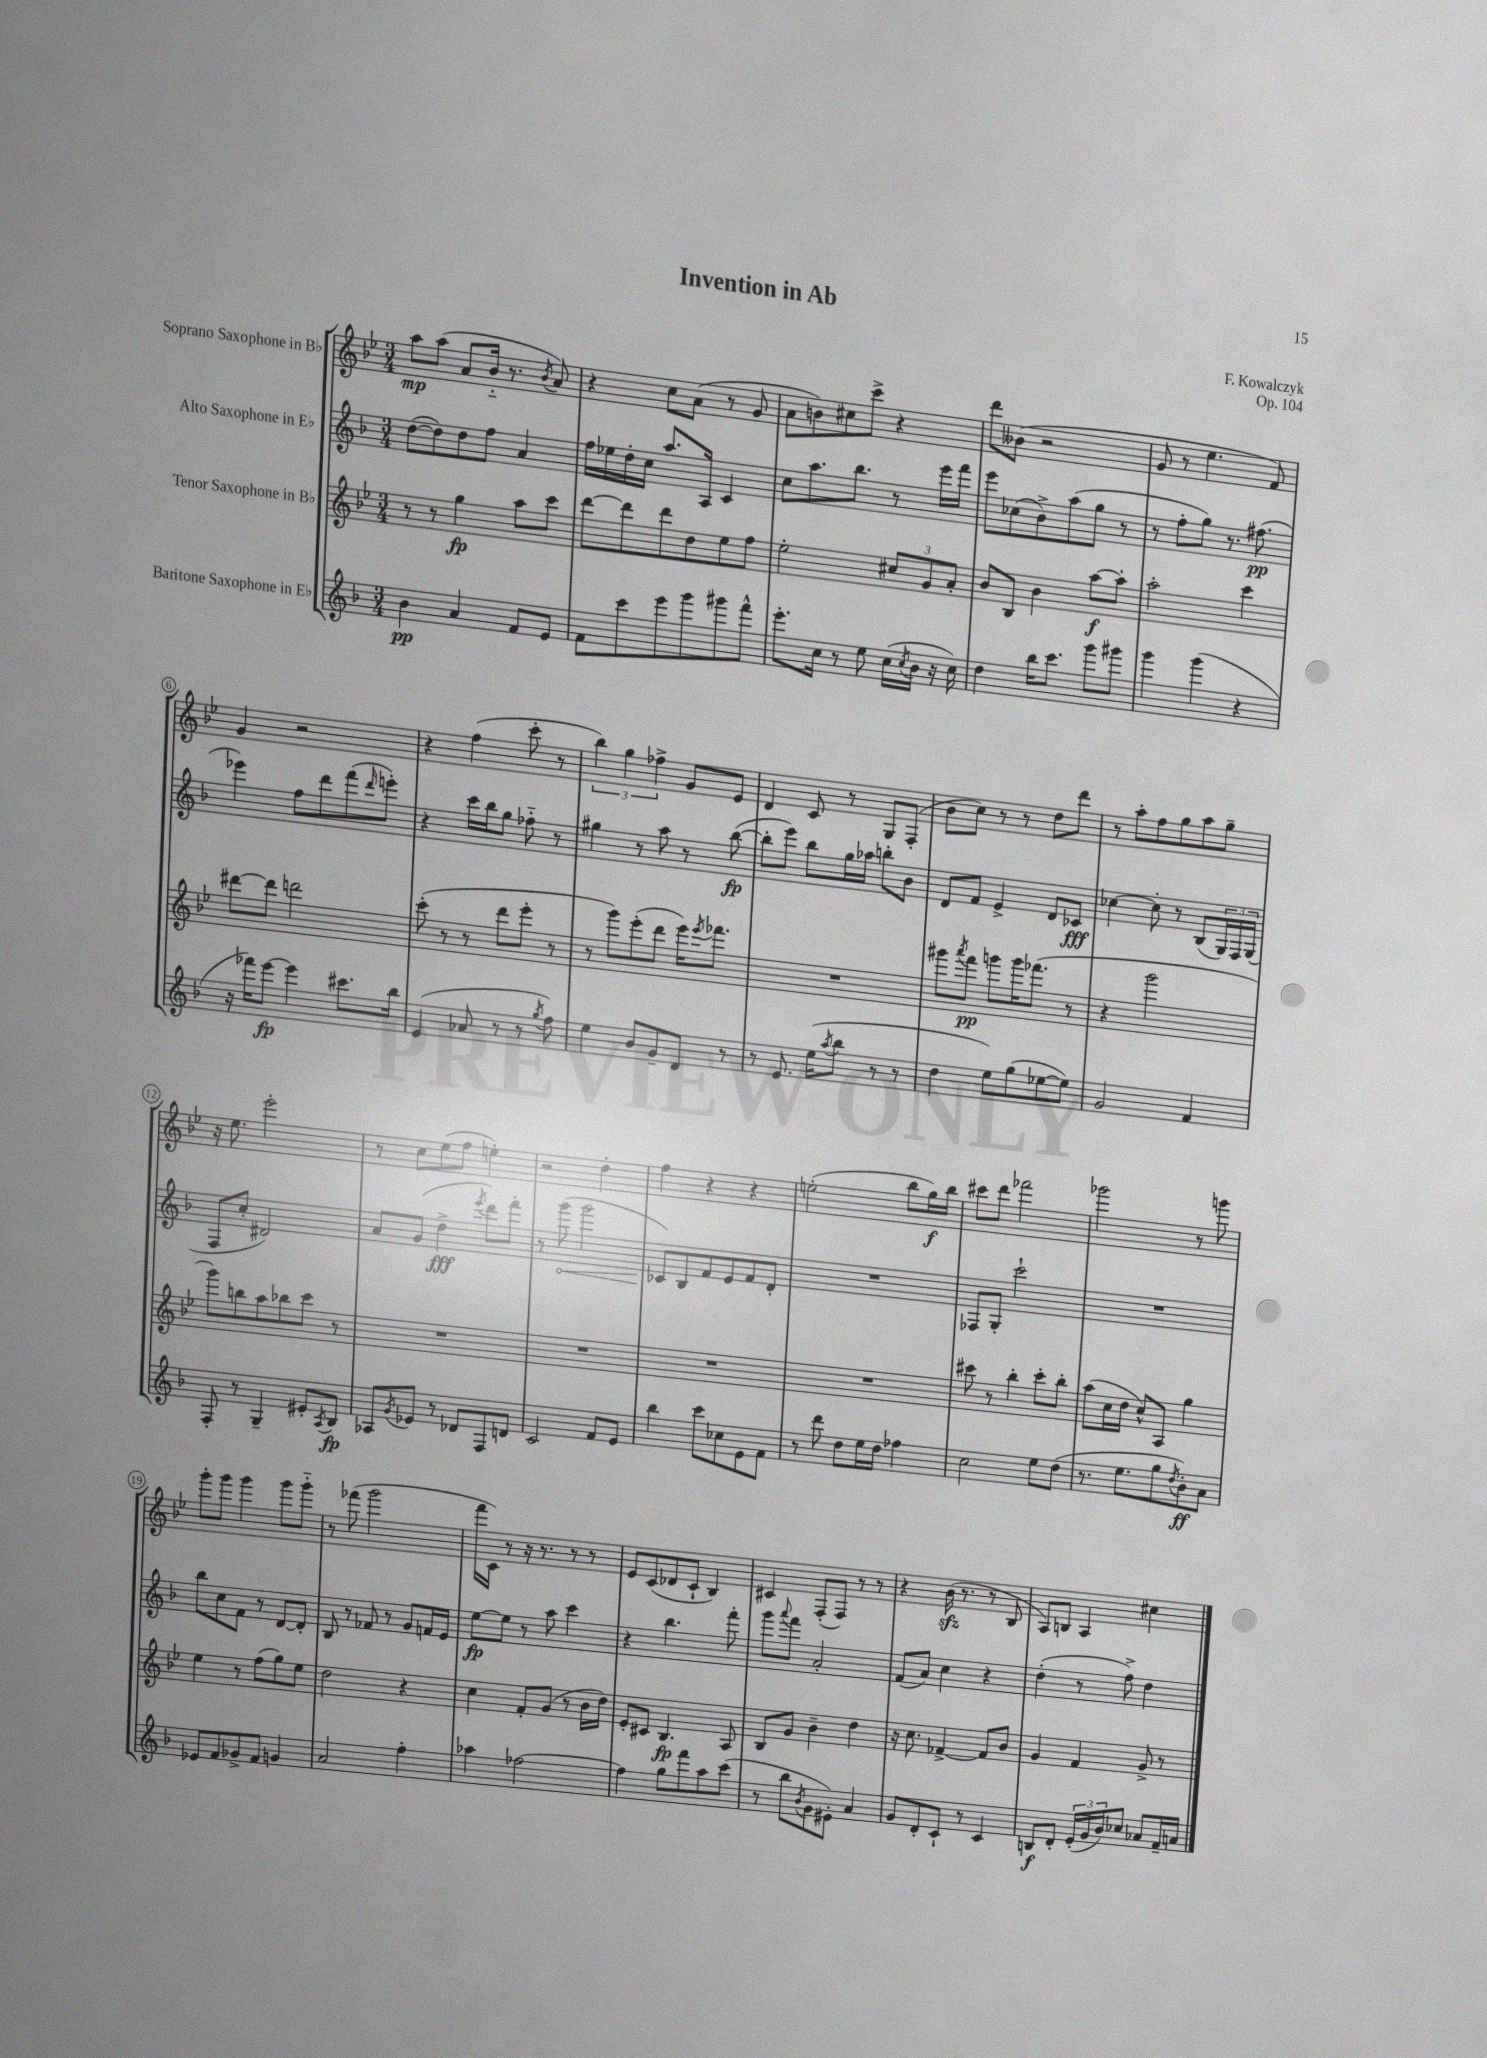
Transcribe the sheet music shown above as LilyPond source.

\header { title = "Invention in Ab" composer = "F. Kowalczyk" opus = "Op. 104" }
<<
\new StaffGroup <<
\new Staff = "s0" \with { instrumentName = "Soprano Saxophone in Bb" } {
    \clef treble \key bes \major \numericTimeSignature \time 3/4
    a''8\mp a''8( a'8 bes'16-_ r8. \acciaccatura { bes'8 } a'8) |
    r4 c''8 a'8( r8 g'8 |
    a'8 b'8) cis''8 c'''8-> r4 |
    d'''8 beses'8( r2 |
    g'8 r8 ees''4. f'8) |
    g'4 r2 |
    r4 f''4( c'''8-. r8 |
    \tuplet 3/2 { bes''4) g''4 fes''4-> } g'8 ees'8 |
    d'4 c'8 r8 g8 f8-.( |
    bes'8 c''8) r8 r8 d''8 d'''8 |
    r8 a''8-. f''8 g''8 a''8 g''8-- |
    r16 ees''8. ees'''2-. |
    r8 c''8 ees''8( f''8 e''4-.) |
    r2 d''4-. |
    f''4 r4 r4 |
    e''2-.( bes''8 g''16\f) bes''16 |
    cis'''8 d'''8 fes'''2 |
    ges'''2 r8 g'''8 |
    g'''8-. g'''8 g'''4 g'''8 g'''8-_ |
    r8 fes'''8( g'''2 |
    f'''16 c'16) r8 r16 r8. r8 r8 |
    ees'8 c'8( des'8 c'8-! bes4) |
    cis'4 f8-.( f8) r8 r8 |
    r4 bes'16\sfz( r8. r8 bes8 |
    a8) b8 a4 cis''4 \bar "|." |
}
\new Staff = "s1" \with { instrumentName = "Alto Saxophone in Eb" } {
    \clef treble \key f \major \numericTimeSignature \time 3/4
    d''8~( d''8) d''8 f''8 a'4 |
    f''16 ees''16 d''16-. c''16 a''8. a16 c'4 |
    c''8 a''8. bes''8. r8 e'''16 f'''16 |
    e'''8 ces''8( bes'8->) a''8( g''8 r8 |
    r8 f''8-. g''8) r8. fis''8.\pp( |
    ees'''4) f''8 d'''8 f'''8( \grace { d'''16 } e'''8-.) |
    r4 c'''16 bes''16 g''8 fes''8-_ r8 |
    gis''4 r8 a''8 r8 bes''8~\fp( |
    bes''8-. e'''8) bes''8 g''16 aes''16 b''8-. bes'8 |
    d'8 f'8 e'4-> d'8 ces'8\fff |
    ces''4~ ces''8-. r8 bes8( \tuplet 3/2 { g16) f16 g16( } |
    f8 c''8-. dis'2) |
    a'8 g'8( d''4->\fff \acciaccatura { e'''8 } d'''8) f'''8-. |
    r8 \once \override Hairpin.circled-tip = ##t g'''8\<( g'''2 |
    ces'8\!) bes8 f'8 e'8 f'8 d'8-. |
    R2. |
    fes8 g8-. c'''2-! |
    R2. |
    bes''8 c''8 f'8 r8 d'8~ d'8-. |
    bes8 r8 fes'8 r8 g'8 f'16 e'16 |
    e''8~\fp e''8 r8 a''8 c'''4 |
    r4 bes''4. f'''8-. |
    g'''8 \appoggiatura { a'''8 } f'''8 a'2-. |
    f'8( a'8) c''4 r4 |
    d''4-.( r8 f''8->) d''4 \bar "|." |
}
\new Staff = "s2" \with { instrumentName = "Tenor Saxophone in Bb" } {
    \clef treble \key bes \major \numericTimeSignature \time 3/4
    r8 r8 g''4\fp a''8 c'''8 |
    d'''8~ d'''8 d'''8 d''8 ees''8 f''8 |
    ees''2-. \tuplet 3/2 { cis''8 g'8 a'8-. } |
    bes'8 bes8 bes'4 a''8~\f a''8-. |
    a''2-. c'''4 |
    dis'''8~ dis'''8 d'''2 |
    c'''8-.( r8 r8 d'''8 ees'''8-. r8 |
    r8 g'''8) ees'''8-.( d'''8 ees'''16) \acciaccatura { ees'''8 } fes'''8. |
    R2. |
    gis'''8 \acciaccatura { a'''8 } f'''8\pp g'''8 g'''16 fes'''8.( r8 |
    r4 g'''2 |
    g'''8) b''8 a''8 bes''8 c'''8 r8 |
    R2. |
    R2. |
    R2. |
    R2. |
    cis'''8 r8 bes''4-. cis'''8-. bes''8-. |
    a''8( c''16 d''16 c''8-^) a8 g''4 |
    ees''4 r8 f''8( g''8) ees''8 |
    d''2 r4 |
    c''4 f'8-. g'8( r8 bes'16 d''16) |
    ees'8-. cis'8 bes4.\fp a8 |
    bes8 g'8 bes'4-- d''4 |
    r16 c''8. fes'4~-> fes'8 bes'8 |
    g'4 f'4 g'8-> r8 \bar "|." |
}
\new Staff = "s3" \with { instrumentName = "Baritone Saxophone in Eb" } {
    \clef treble \key f \major \numericTimeSignature \time 3/4
    bes'4\pp a'4 f'8 e'8 |
    f'8 c'''8 e'''8 g'''8 gis'''8 f'''8-^ |
    e'''8.-. c''16 r8 e''8 c''16( \acciaccatura { c''8 } bes'16 r16 c''16) |
    d''4 bes''16 c'''8. g'''8 gis'''8 |
    g'''4 g'''4( r4 |
    r16 fes'''16) e'''8~\fp e'''4 cis'''8. bes''16 |
    e'4( aes'8 r8 r8 \acciaccatura { g''8 } f''8) |
    e''4 bes'8 g'8-- d'8 r8 |
    r8 e'8. e''16( \acciaccatura { a''8 } bes''8 r8 r8 |
    d''4 e''8) g''8( ees''8~ ees''8) |
    g'2 f'4 |
    f8-. r8 g4-- eis'8-. \acciaccatura { a8 } bes8\fp |
    aes8 \acciaccatura { g'8 } ees'8 r8 des'8 f8 d'8 |
    c'2 f'8 e'8 |
    bes''4 c'''8 ces''8 e'8 f'8 |
    r8 d'''8 d''8 e''16 d''16 fes''4 |
    c''2 e''8 d''8( |
    r8. e''8. g''8 \acciaccatura { d''8 } bes'8-.\ff) a'8 |
    ees'8 f'8 ges'8-> f'8 g'4 |
    a'2 f''4-. |
    aes''4 fes''2~ |
    fes''4 g''8 f'''8 a''8 c'''8( |
    r8 bes''8 \acciaccatura { bes'8 } g'8 eis'8-.) a'4 |
    g'8 d'8-. c'8-! r8 c'4 |
    b8\f d'8-. \tuplet 3/2 { e'16-.( g'16 bes'16) } ces''8 aes'8 f'16-- a'16 \bar "|." |
}
>>
>>
\layout { \context { \Score \override BarNumber.stencil = #(make-stencil-circler 0.1 0.3 ly:text-interface::print) } }
